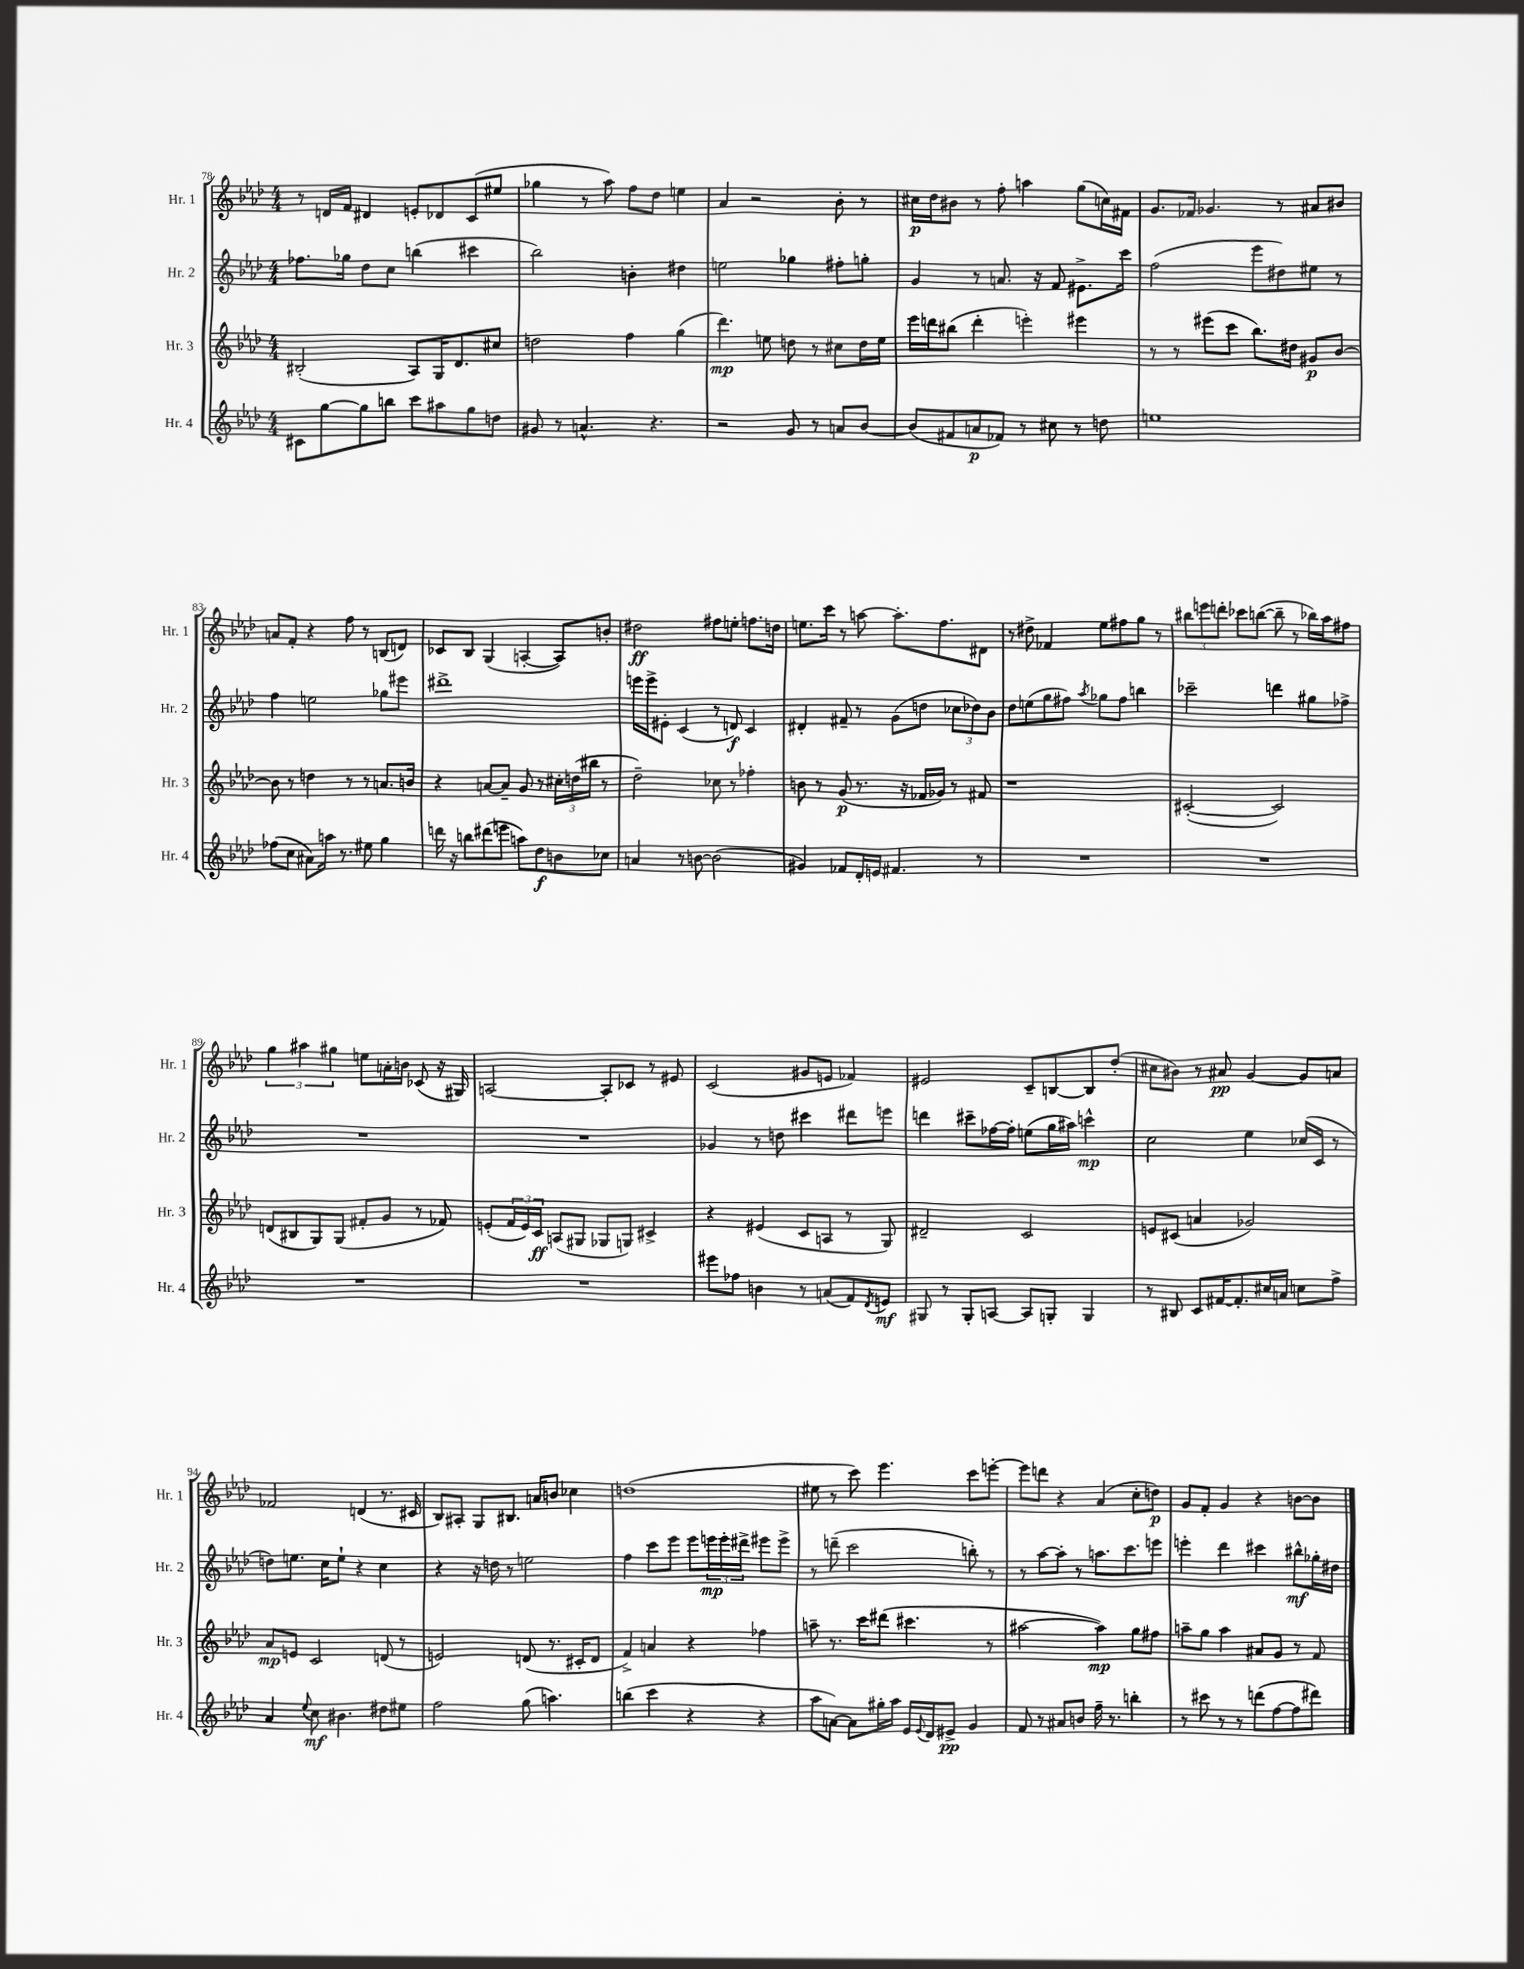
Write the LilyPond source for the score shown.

<<
\new StaffGroup <<
\new Staff = "s0" \with { instrumentName = "Hr. 1" shortInstrumentName = "Hr. 1" } {
    \clef treble \key aes \major \numericTimeSignature \time 4/4
    r8 d'16 f'16 dis'4 e'8-. des'8 c'8( eis''8 |
    ges''4 r8 aes''8) f''8 des''8 e''4 |
    aes'4 r2 bes'8-. r8 |
    cis''16\p des''16 bis'8 r8 f''8-. a''4 g''8( c''16) fis'16 |
    g'8. fes'16 ges'4. r8 ais'8 bis'8 |
    a'8 f'8-. r4 f''8 r8 b8( d'8) |
    ces'8 bes8 g4( a4~-. a8) b'8-. |
    dis''2\ff fis''8 e''8-. f''8. d''16 |
    e''8. c'''16 r8 a''8~ a''8.-. f''8. dis'8 |
    r8 dis''8-> fes'4 ees''8 fis''8 g''8 r8 |
    \tuplet 3/2 { bis''8 e'''8 d'''8-. } ces'''8 b''8~( b''8-- r8 bes''16) aes''16 fis''8 |
    \tuplet 3/2 { g''4 ais''4 gis''4 } e''8 a'16-. b'16 ces'8( r16 gis16) |
    a2~ a8-. ces'8 r8 eis'8 |
    c'2( gis'8 e'8 fes'4) |
    eis'2 c'8-- b8~ b8 des''8-.( |
    cis''8 bis'8) r8 ais'8\pp g'4~ g'8 a'8 |
    fes'2 d'4( r8. cis'16 |
    bes8) ais8-. g8 bis8. a'16 b'8 ces''4 |
    d''1( |
    eis''8 r8 c'''8) ees'''4. c'''8 e'''8~-. |
    e'''8 d'''8 r4 aes'4( c''8-. d''8\p) |
    g'8 f'8-. g'4 r4 b'8~ b'8 \bar "|." |
}
\new Staff = "s1" \with { instrumentName = "Hr. 2" shortInstrumentName = "Hr. 2" } {
    \clef treble \key aes \major \numericTimeSignature \time 4/4
    fes''8. ges''16 des''8 c''8 b''4( cis'''4 |
    bes''2) b'4-. dis''4 |
    e''2 ges''4 fis''8-. g''8-. |
    g'4 r8 a'8. r16 f'8 eis'8.-> c'''16 |
    f''2( ees'''8 dis''8) eis''8 r8 |
    f''4 e''2 ges''8 eis'''8 |
    dis'''1-> |
    e'''16 e'''16-> eis'8-. c'4( r8 d'8\f) c'4 |
    dis'4-. fis'8-- r8 g'8( d''8 \tuplet 3/2 { ces''8 des''8) bes'8 } |
    des''8 e''8( g''8 fis''8) \acciaccatura { aes''8 } ges''8 fis''8 b''4 |
    ces'''2-- d'''4 gis''8 fes''8-> |
    R1 |
    R1 |
    ges'4 r8 d''8 cis'''4 dis'''8 e'''8 |
    d'''4 cis'''8-- fes''16~ fes''16-. e''8( g''16 ais''16) c'''4-^\mp |
    c''2 ees''4 ces''16( c'16 r8 |
    d''8) e''8. c''16 e''8-! r4 c''4 |
    r4 r16 d''16 r8 e''2 |
    f''4 c'''8 ees'''8 ees'''8 \tuplet 3/2 { e'''16\mp e'''16-. dis'''16-> } eis'''8 eis'''8-> |
    r8 d'''8--( c'''2 b''8-.) r8 |
    r8 aes''8~ aes''8-. r8 a''8. c'''8. e'''8 |
    e'''4-. des'''4 cis'''4 bis''8-^\mf ges''16-. dis''16 \bar "|." |
}
\new Staff = "s2" \with { instrumentName = "Hr. 3" shortInstrumentName = "Hr. 3" } {
    \clef treble \key aes \major \numericTimeSignature \time 4/4
    bis2-.( aes8) g16 des'8. cis''8 |
    d''2 f''4 g''4( |
    des'''4.\mp) e''8 d''8 r8 cis''8 d''16 e''16 |
    ees'''16 d'''16 bis''8( d'''4-. e'''4-.) eis'''4 |
    r8 r8 eis'''8( c'''8 bes''8.) dis''16 gis'8\p bes'8~ |
    bes'8 r8 d''4 r8 r8 a'8. b'16 |
    r4 a'8~ a'8-- g'8 r8 \tuplet 3/2 { cis''16-. d''16( bis''16 } r8 |
    des''2--) ces''8 r8 fes''4-. |
    b'8 r8 g'8\p( r8. r16 fes'16 ges'16) r8 fis'8 |
    r1 |
    cis'2~-.( cis'2) |
    d'8( bis8 g8) g8( fis'8-. g'8 r8 fes'8) |
    e'8-.( \tuplet 3/2 { f'16 e'16) c'16\ff } a8( gis8 ges8 g8) cis'4-> |
    r4 eis'4( c'8 a8 r8 g8) |
    dis'2-- c'2 |
    e'8 cis'8( a'4 ges'2) |
    aes'8\mp e'8 c'2 d'8( r8 |
    e'2) d'8( r8. cis'16-. d'8 |
    f'4->) a'4 r4 fes''4 |
    a''8-- r8. c'''16 dis'''8( cis'''4. r8 |
    ais''2~ ais''4\mp) g''8 fis''8 |
    a''8-- g''8 a''4 ais'8 g'8 r8 f'8 \bar "|." |
}
\new Staff = "s3" \with { instrumentName = "Hr. 4" shortInstrumentName = "Hr. 4" } {
    \clef treble \key aes \major \numericTimeSignature \time 4/4
    cis'8 g''8~ g''8 b''8 c'''8 ais''8 g''8 d''8 |
    gis'8 r8 a'4.-^ r4. |
    r2 g'8 r8 a'8 bes'8~ |
    bes'8( fis'8 a'8\p fes'8) r8 cis''8 r8 d''8 |
    e''1 |
    fes''8( c''8 ais'8) a''16 r8. eis''8 g''4 |
    d'''16 r16 b''8 dis'''8( e'''8 a''8) des''8\f b'8 ces''8 |
    a'4 r8 b'8~ b'2( |
    gis'4) fes'8 des'16-. e'16 fis'4. r8 |
    R1 |
    R1 |
    R1 |
    R1 |
    eis'''8 fes''8 b'4 r8 a'8( f'8) \acciaccatura { des'8 } e'8\mf |
    gis8 r8 gis8-. a8~ a8 g8-. g4 |
    r8 bis8 c'8 fis'16~ fis'8.-. cis''16 a'16 c''8 f''8-> |
    aes'4 \appoggiatura { ees''8 } c''8\mf bis'4. dis''8 eis''8 |
    f''2 g''8( a''4.) |
    b''4( c'''4 r4 r4 |
    aes''8 a'8~) a'8 gis''16-. aes''16 ees'16 \appoggiatura { ees'8 } des'16 eis'8->\pp g'4 |
    f'8 r8 ais'8 b'8 f''16-- r8. b''4-. |
    r8 cis'''8 r8 r8 d'''8( f''8~ f''8 dis'''8) \bar "|." |
}
>>
>>
\layout { \context { \Score currentBarNumber = #78 } }
